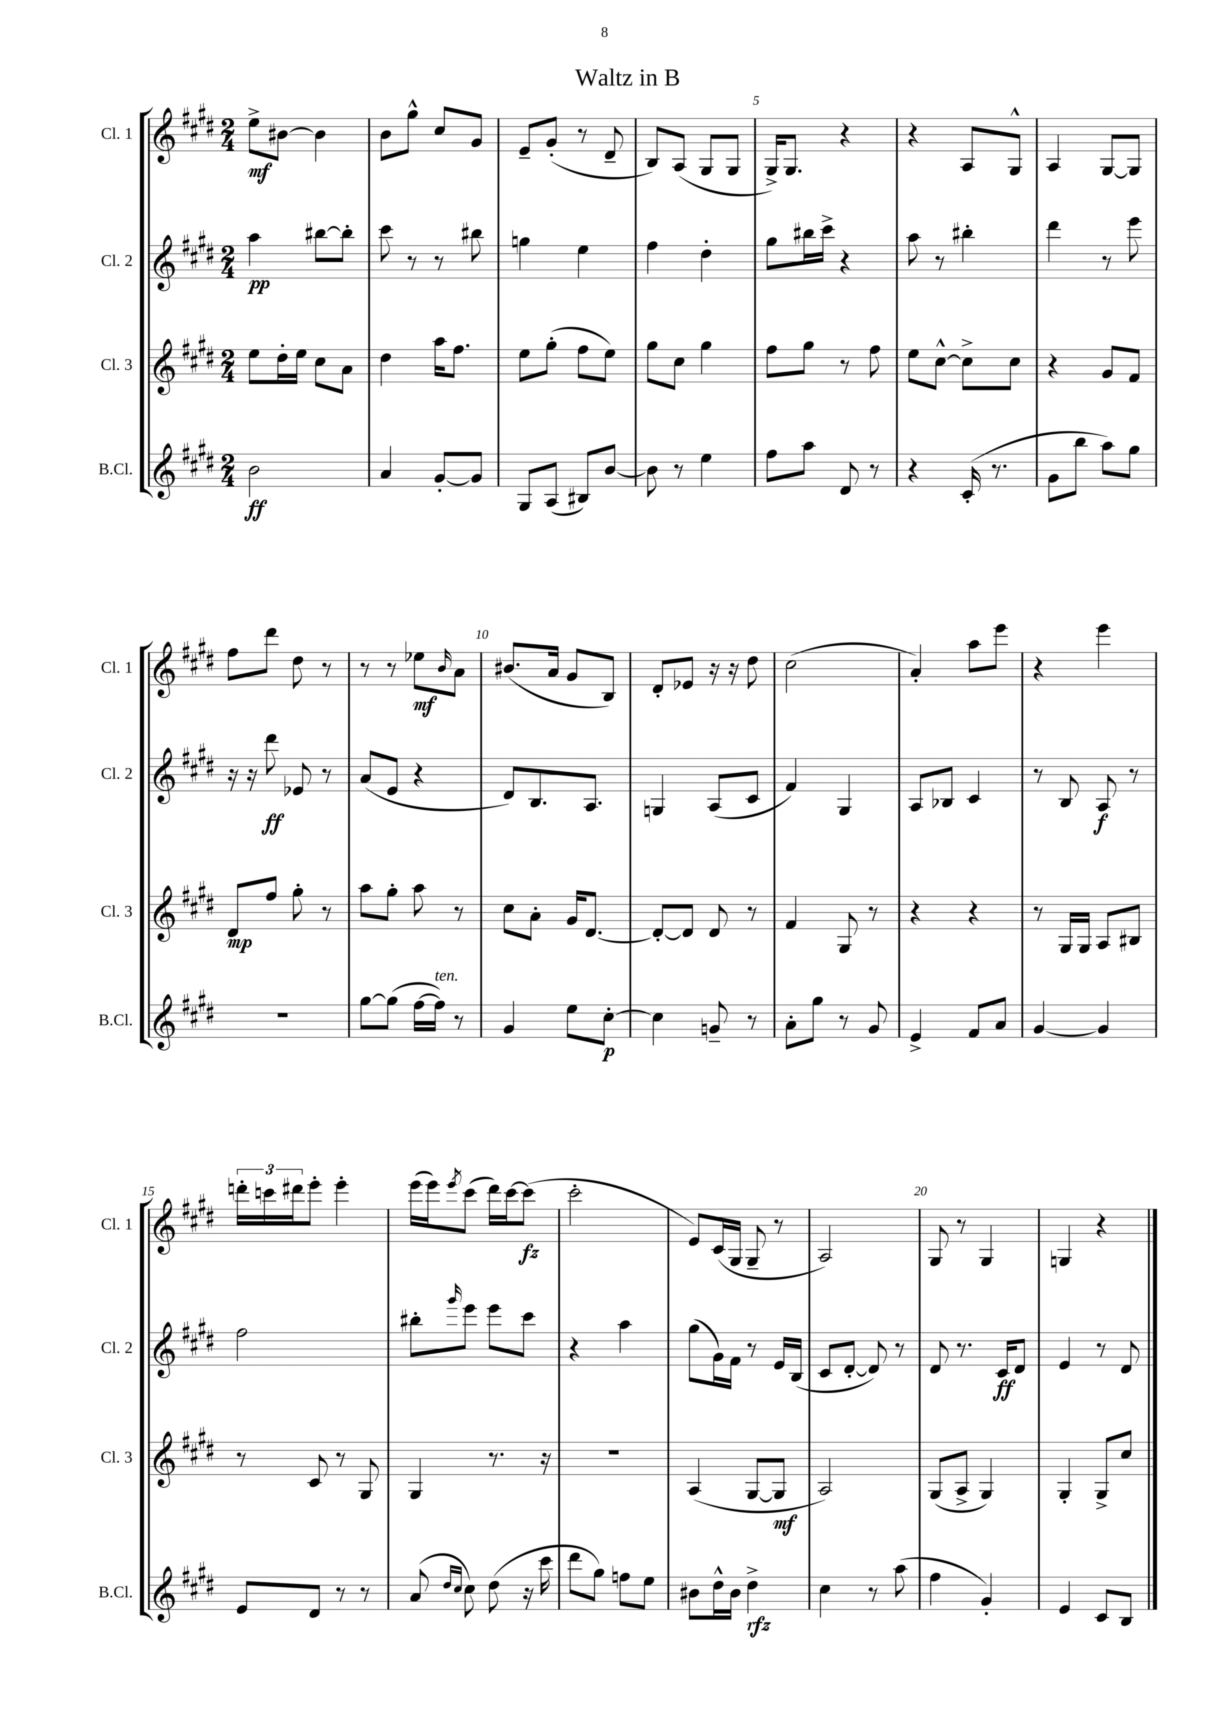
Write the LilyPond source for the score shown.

\header { title = "Waltz in B" }
<<
\new StaffGroup <<
\new Staff = "s0" \with { instrumentName = "Cl. 1" shortInstrumentName = "Cl. 1" } {
    \clef treble \key e \major \numericTimeSignature \time 2/4
    e''8->\mf bis'8~ bis'4 |
    b'8 gis''8-^ cis''8 gis'8 |
    e'8-- gis'8-.( r8 dis'8-- |
    b8) a8( gis8 gis8 |
    gis16->) gis8. r4 |
    r4 a8 gis8-^ |
    a4 gis8~ gis8 |
    fis''8 dis'''8 dis''8 r8 |
    r8 r8 ees''8\mf \grace { b'16 } a'8 |
    bis'8.( a'16 gis'8 b8) |
    dis'8-. ees'8 r16 r16 dis''8 |
    cis''2( |
    a'4-.) a''8 e'''8 |
    r4 e'''4 |
    \tuplet 3/2 { d'''16-. c'''16 dis'''16 } e'''8-. e'''4-. |
    e'''16( e'''16) \acciaccatura { e'''8 } cis'''8( dis'''16) cis'''16~ cis'''8\fz( |
    cis'''2-. |
    e'8) cis'16( gis16 gis8-- r8 |
    a2) |
    gis8 r8 gis4 |
    g4 r4 \bar "|." |
}
\new Staff = "s1" \with { instrumentName = "Cl. 2" shortInstrumentName = "Cl. 2" } {
    \clef treble \key e \major \numericTimeSignature \time 2/4
    a''4\pp bis''8~ bis''8-. |
    cis'''8 r8 r8 bis''8 |
    g''4 e''4 |
    fis''4 dis''4-. |
    gis''8 bis''16 cis'''16-> r4 |
    a''8 r8 bis''4-. |
    dis'''4 r8 e'''8 |
    r16 r16 dis'''8\ff ees'8 r8 |
    a'8( e'8 r4 |
    dis'8) b8. a8. |
    g4 a8( cis'8 |
    fis'4) gis4 |
    a8 bes8 cis'4 |
    r8 b8 a8\f r8 |
    fis''2 |
    bis''8-. \grace { gis'''16 } e'''8 e'''8 cis'''8 |
    r4 a''4 |
    gis''8( gis'16) fis'16 r8 e'16 b16( |
    cis'8 dis'8~-. dis'8) r8 |
    dis'8 r8. cis'16\ff dis'8 |
    e'4 r8 dis'8 \bar "|." |
}
\new Staff = "s2" \with { instrumentName = "Cl. 3" shortInstrumentName = "Cl. 3" } {
    \clef treble \key e \major \numericTimeSignature \time 2/4
    e''8 dis''16-. e''16 cis''8 a'8 |
    dis''4 a''16 fis''8. |
    e''8 gis''8-.( fis''8 e''8) |
    gis''8 cis''8 gis''4 |
    fis''8 gis''8 r8 fis''8 |
    e''8 cis''8~-^ cis''8-> cis''8 |
    r4 gis'8 fis'8 |
    dis'8\mp fis''8 gis''8-. r8 |
    a''8 gis''8-. a''8 r8 |
    cis''8 a'8-. gis'16 dis'8.~ |
    dis'8~-. dis'8 dis'8 r8 |
    fis'4 gis8 r8 |
    r4 r4 |
    r8 gis16 gis16 a8 bis8 |
    r8 cis'8 r8 gis8 |
    gis4 r8. r16 |
    r2 |
    a4( gis8~ gis8\mf |
    a2) |
    gis8( a8-> gis4) |
    gis4-. gis8-> cis''8 \bar "|." |
}
\new Staff = "s3" \with { instrumentName = "B.Cl." shortInstrumentName = "B.Cl." } {
    \clef treble \key e \major \numericTimeSignature \time 2/4
    b'2\ff |
    a'4 gis'8~-. gis'8 |
    gis8 a8( bis8) b'8~ |
    b'8 r8 e''4 |
    fis''8 a''8 dis'8 r8 |
    r4 cis'16-.( r8. |
    gis'8 b''8 a''8) gis''8 |
    R2 |
    gis''8~ gis''8( fis''16~ fis''16^\markup { \italic "ten." }) r8 |
    gis'4 e''8 cis''8~-.\p |
    cis''4 g'8-- r8 |
    a'8-. gis''8 r8 gis'8 |
    e'4-> fis'8 a'8 |
    gis'4~ gis'4 |
    e'8 dis'8 r8 r8 |
    a'8( \grace { dis''16 cis''16 } cis''8) dis''8( r16 cis'''16 |
    dis'''8 gis''8) f''8 e''8 |
    bis'8 dis''16-^ bis'16 dis''4->\rfz |
    cis''4 r8 a''8( |
    fis''4 gis'4-.) |
    e'4 cis'8 b8 \bar "|." |
}
>>
>>
\layout { \context { \Score \override BarNumber.break-visibility = ##(#f #t #t) barNumberVisibility = #(every-nth-bar-number-visible 5) } }
